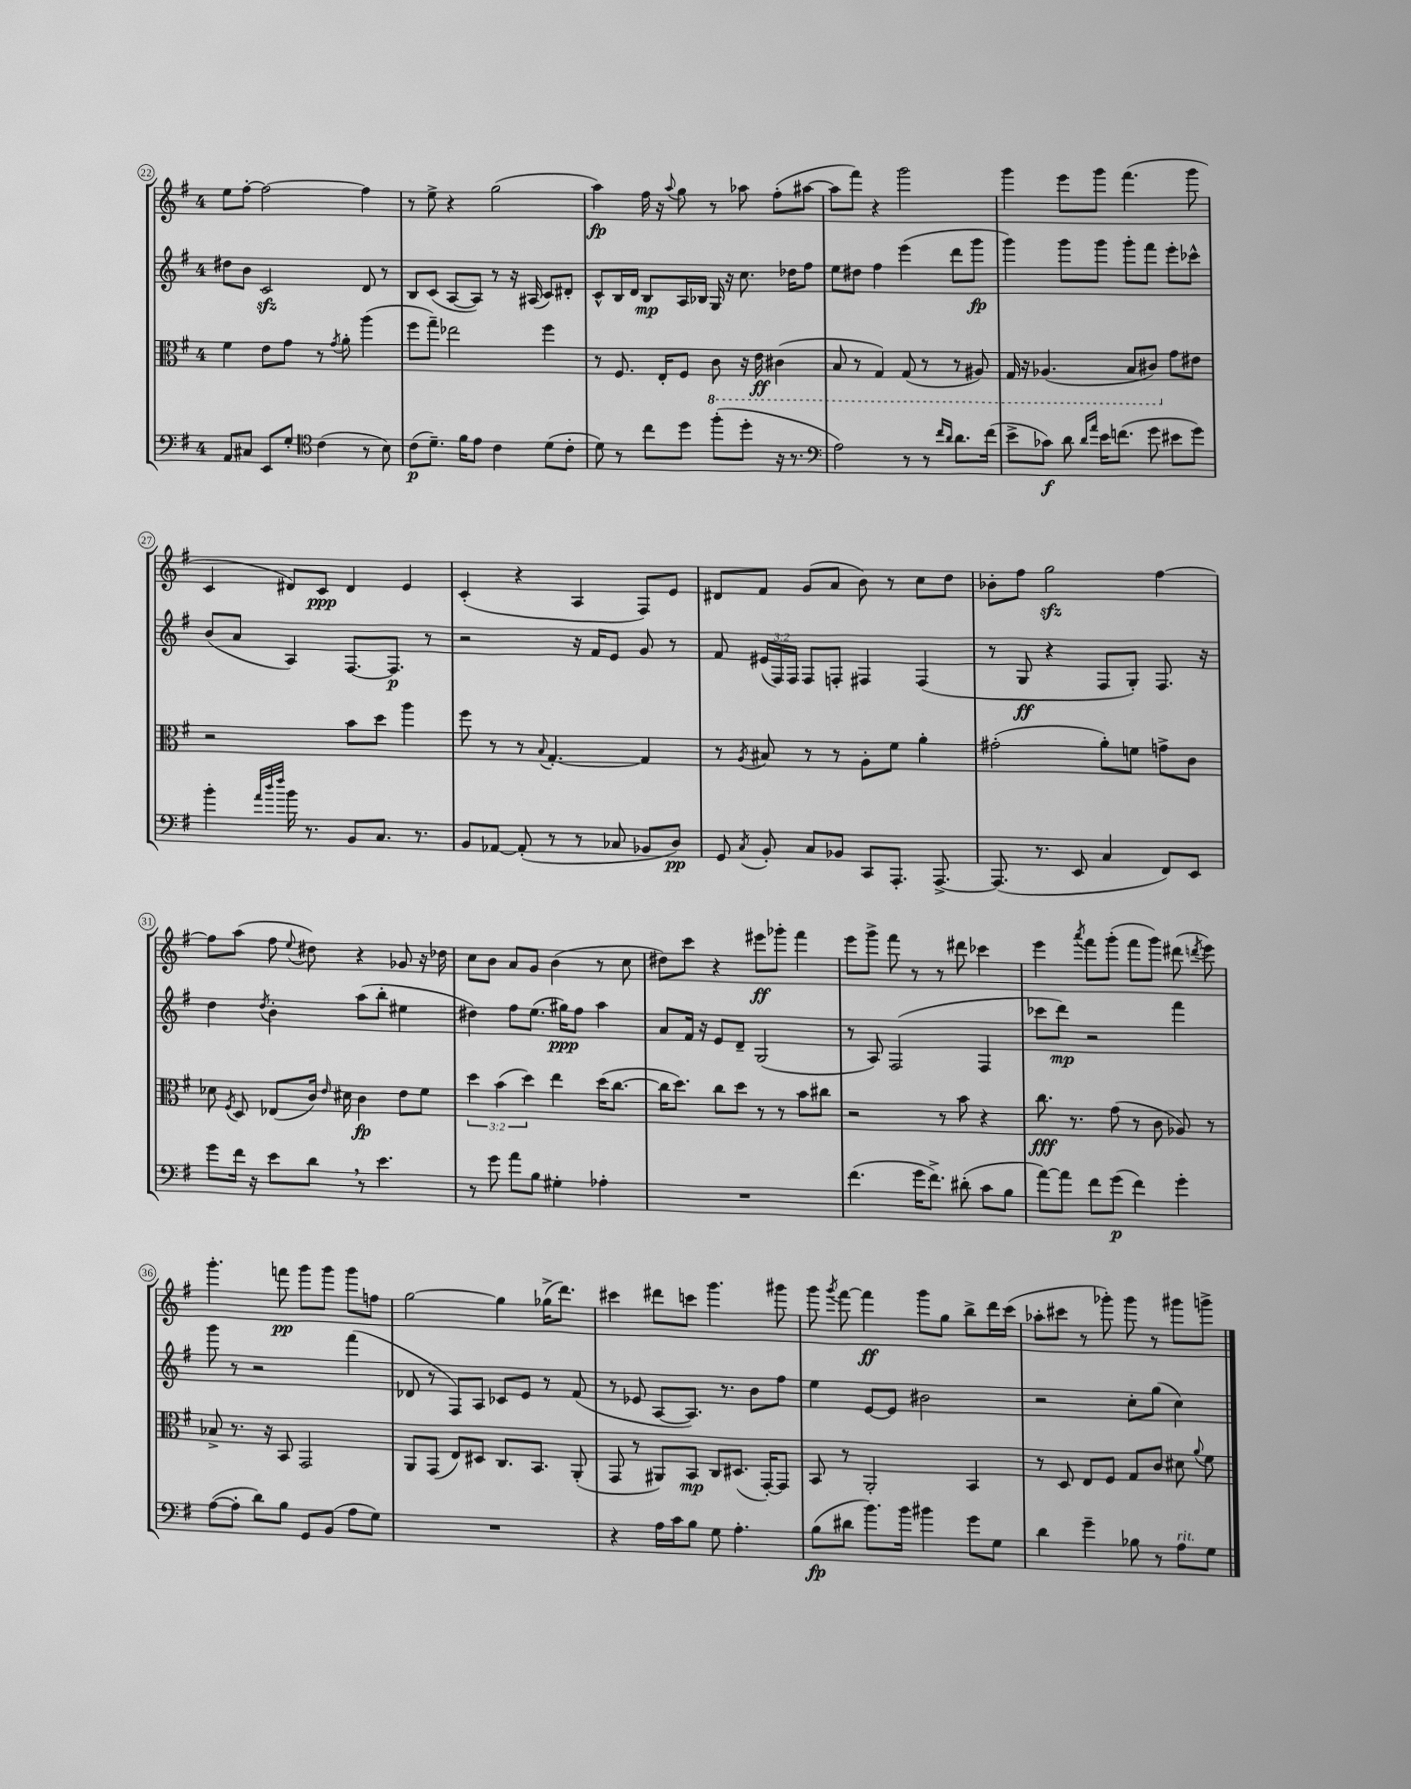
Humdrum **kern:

**kern	**kern	**kern	**kern
*staff4	*staff3	*staff2	*staff1
*clefF4	*clefC3	*clefG2	*clefG2
*k[f#]	*k[f#]	*k[f#]	*k[f#]
*M4/4	*M4/4	*M4/4	*M4/4
8AA/L	4f#\	8dd#\L	8ee\L
8C#/J	.	8b\J	[8ff#'\J
8EE/L	8e\L	2c/	2ff#\_
8G'/J	8g\J	.	.
*clefC4	*	*	*
(4c\	8r	.	.
.	8qg/	.	.
.	8a'\	.	.
8r	(4aa\	8d/	4ff#\]
8B\)	.	8r	.
=	=	=	=
(8c\L	8ff#\L	8B/L	8r
8.d~\J)	8gg~\J)	(8c/J	8ee^\
.	2ee-\	[8A/L	4r
16f#\LK	.	.	.
8e\J	.	8A/]J)	.
4c\	.	8r	(2gg\
.	.	16r	.
.	.	(16A#/	.
(8d\L	4ff#\	8c/L)	.
8c'\J	.	8d#'/J	.
=	=	=	=
8d\)	8r	8c^^/L	4aa\)
8r	8.F#/	16B/L	.
.	.	16d/JJ	.
8cc\L	.	8B/L	16ff#\
.	16E'/LK	.	16r
.	.	.	8qqaa/
8dd\J	8F#/J	16A/L	8gg\
.	.	16B-/JJ	.
(8ff#'\L	8C\	16G/	8r
.	.	16r	.
8dd'\J	16r	8.cc\	8aa-\
.	16E\	.	.
16r	(4C#\	.	(8ff#'\L
8.r	.	16dd-\LK	.
.	.	8ff#\J	[8aa#\J
=	=	=	=
*clefF4	*	*	*
2A\)	8BB/	8ee\L	8aa#\]L
.	8r	8dd#\J	8fff#\J)
.	4GG/)	4ff#\	4r
8r	(8GG/	(4eee\	2ggg\
8r	8r	.	.
16qqf#/LL	.	.	.
16qqd/JJ	.	.	.
8.d\L	8r	8ddd\L	.
.	8AA#/)	8ggg\J	.
(16f#\Jk	.	.	.
=	=	=	=
8e^\L	16GG/	4ggg\)	4ggg\
.	16r	.	.
8c-\J)	(4.AA-/	.	.
8d\	.	8ggg\L	8eee\L
16qqd/LL	.	.	.
16qqa/JJ	.	.	.
16e\LK	.	8ggg\J	8ggg\J
(8.f\J	.	.	.
.	8BB/L	8ggg'\L	(4.fff#\
8g\	8C#/J)	8fff#\J	.
8e#\L	8g\L	8eee'\L	.
8g\J)	8e#\J	8ccc-^^\J	8ggg\
=	=	=	=
4b'\	2r	(8b/L	4c/
.	.	8a/J	.
32qqa/LLL	.	.	.
32qqdd/	.	.	.
32qqff#/JJJ	.	.	.
16b\	.	4A/)	8d#/L)
8.r	.	.	.
.	.	.	8c/J
8BB/L	8b\L	[8.F#/L	4d#/
8.C/J	8dd\J	.	.
.	.	8.F#/]J	.
.	4aa\	.	4e/
8.r	.	.	.
.	.	8r	.
=	=	=	=
8BB/L	8ff#\	2r	(4c'/
[8AA-/J	8r	.	.
(8AA-'/]	8r	.	4r
.	8qqB/	.	.
8r	[4.G'/	.	.
8r	.	16r	4A/
.	.	16f#/LK	.
8C-/	.	8e/J	.
8BB-/L	4G/]	8g/	8F#/L)
8D/J)	.	8r	8e/J
=	=	=	=
8GG/	8r	8f#/	8d#/L
8qC/	8qA/	.	.
8BB'/	8B#/	(24e#/LL	8f#/J
.	.	24F#/)	.
.	.	24F#/JJ	.
8C/L	8r	8F#/L	(8g/L
8BB-/J	8r	8F'/J	8a/J
8CC/L	8A'\L	4F#/	8b\)
8.AAA'/J	8f#\J	.	8r
.	4a'\	(4F#/	8cc\L
[8.AAA^/	.	.	.
.	.	.	8dd\J
=	=	=	=
(8.AAA/]	(2g#'\	8r	8b-'\L
.	.	8G/	8ff#\J
8.r	.	.	.
.	.	4r	2gg\
8EE/	.	.	.
4C/	8a'\L)	8F#/L	.
.	8f\J	8G'/J)	.
8FF#/L)	8g^\L	8.F#/	[4ff#\
8EE/J	8c\J	.	.
.	.	16r	.
=	=	=	=
8g\L	8d-\	4dd\	8ff#\]L
.	8qF#/	.	.
16f#\Jk	8D/	.	(8aa\J
16r	.	.	.
.	.	8qdd/	.
8e\L	(8E-/L	4b'\	8ff#\
.	.	.	8qqee/
8d\J	16c/Jk)	.	8dd#\)
.	16qqe/	.	.
.	16d#\	.	.
8r	4c\	(8aa\L	4r
4.e\	.	8bb'\J	.
.	8e\L	4ee#\	8g-/
.	8f#\J	.	16r
.	.	.	16dd-\
=	=	=	=
8r	6dd\	4dd#\)	8cc\L
8g\	.	.	8b\J
.	(6b\	.	.
8a\L	.	8ff#\L	8a/L
.	6dd\)	.	.
8B\J	.	(8.ee\J	8g/J
4G#'\	4ee\	.	(4b\
.	.	16gg#\LK)	.
.	.	8ff#\J	.
4A-'\	(16dd\LK	4aa\	8r
.	[8.cc\J	.	.
.	.	.	8cc\
=	=	=	=
1r	16cc\]LK	8a/L	8dd#\L)
.	8.dd\J)	.	.
.	.	16f#/Jk	8ccc\J
.	.	16r	.
.	8cc\L	8e/L	4r
.	8dd\J	8d~/J	.
.	8r	(2G/	8eee#\L
.	8r	.	8ggg-'\J
.	8b\L	.	4fff#\
.	8cc#\J	.	.
=	=	=	=
(4.f#\	2r	8r	8eee\L
.	.	8A/)	8ggg^\J
.	.	(2F#/	8fff#\
16g\LK	.	.	8r
8.f#^\J)	.	.	.
.	8r	.	8r
(8d#'\	8b\	.	8ddd#\
8c\L	4r	4F#/	4ccc-\
8B\J	.	.	.
=	=	=	=
[8a\L)	8.cc\	8ccc-\L	4eee\
8a\]J	.	8ddd\J)	.
.	8.r	.	.
.	.	.	8qaaa/
8f#\L	.	2r	8fff#\L
(8g\J	(8g\	.	(8ggg'\J
4f#\)	8r	.	8fff#\L
.	8c\	.	8ggg\J)
4g'\	8A-/)	4fff#\	(8ddd#\
.	.	.	8qddd/
.	8r	.	8eee\)
=	=	=	=
([8A\L	8B-^/	8ggg\	4.ggg'\
8A'\]J	8.r	8r	.
8d\L)	.	2r	.
.	16r	.	.
8B\J	8BB/	.	8fff\
8GG/L	2GG/	.	8ggg\L
(8BB/J	.	.	8ggg\J
8A\L	.	(4fff#\	8ggg\L
8G\J)	.	.	8ff\J
=	=	=	=
1r	8AA/L	8d-/	[2gg\
.	(8GG/J	8r	.
.	8E/L)	8F#/L)	.
.	8D#/J	8A/J	.
.	8.C/L	8c-/L	4gg\]
.	.	8e/J	.
.	8.BB/J	.	.
.	.	8r	(16gg-^\LK
.	.	.	8.ddd\J)
.	(8AA'/	(8f#/	.
=	=	=	=
4r	8GG/	8r	4ccc#\
.	8r	8e-/	.
16A\LL	8AA#/L)	[8A/L	8ddd#\L
16c\J	.	.	.
8B\J	8BB/J	8.A/]J)	8ccc\J
8G\	8C/L	.	4.ggg\
.	.	8.r	.
4.A'\	(8.D#/J	.	.
.	.	8b\L	.
.	[16GG'/LK)	.	.
.	8GG/]J	8ff#\J	8ggg#\
=	=	=	=
(8B\L	8BB/	4ee\	8ggg\
.	.	.	8qggg/
8d#\J	8r	.	[8fff#\
8.b\L)	2AA'/	[8e/L	4fff#\]
.	.	8e/]J	.
16b\Jk	.	.	.
4b#\	.	2b#\	8ggg\L
.	.	.	8gg\J
8g\L	4BB/	.	8bb^\L
8G\J	.	.	16ddd\L
.	.	.	(16ccc\JJ
=	=	=	=
4d\	8r	2r	8aa-'\L
.	8D/	.	8ccc#\J
4g~\	8E/L	.	8r
.	8F#/J	.	8ggg-'\)
8B-\	8G/L	8cc'\L	8ggg-\
8r	8c/J	(8gg\J	8r
8A\L	8d#\	4cc\)	8ggg#\L
.	8qqa/	.	.
8G\J	8f#\	.	8ggg^\J
==	==	==	==
*-	*-	*-	*-
